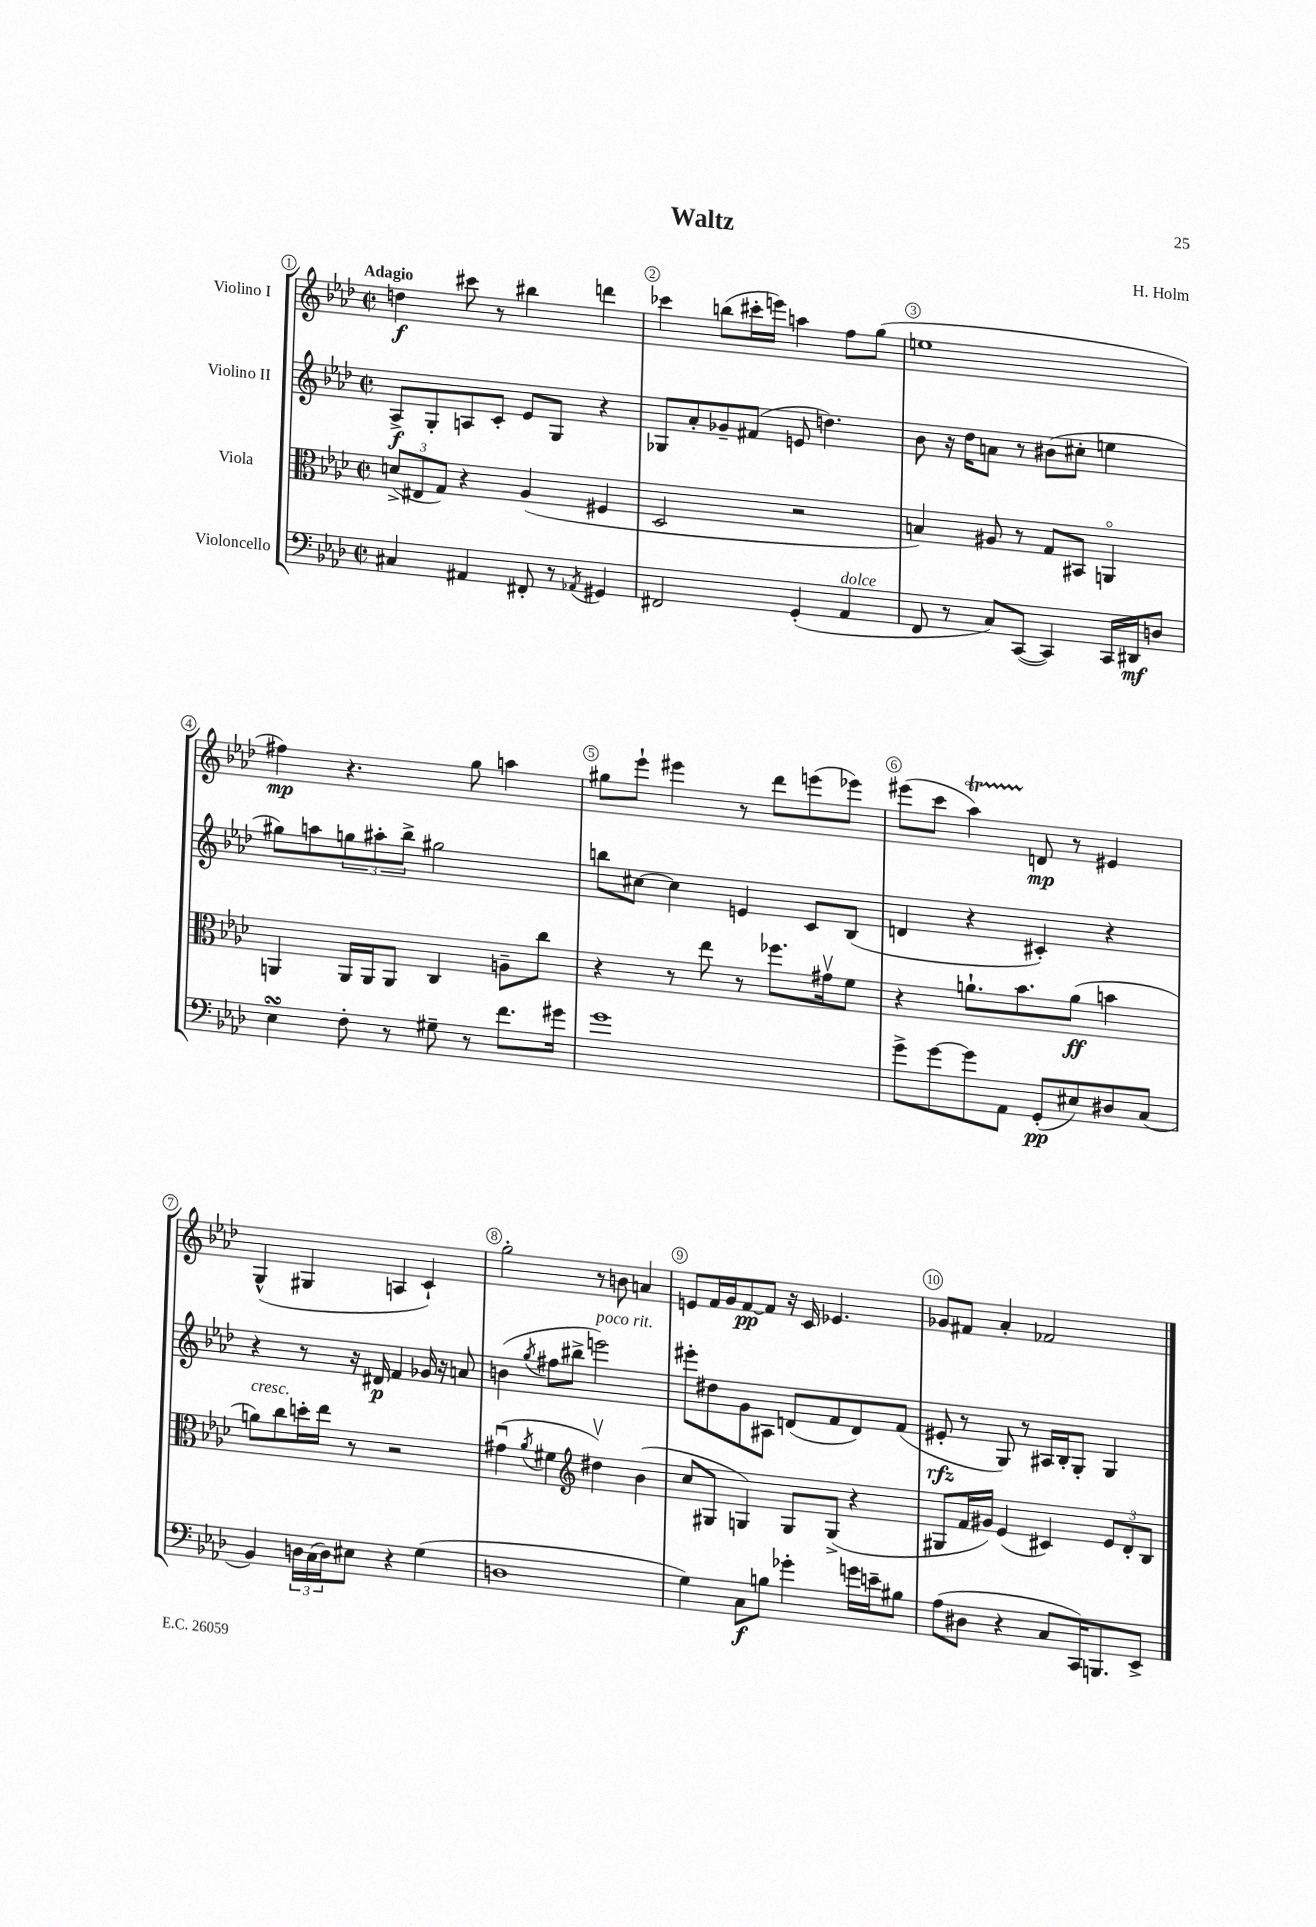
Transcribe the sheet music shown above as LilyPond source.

\header { title = "Waltz" composer = "H. Holm" }
<<
\new StaffGroup <<
\new Staff = "s0" \with { instrumentName = "Violino I" } {
    \clef treble \key aes \major \defaultTimeSignature \time 2/2 \tempo "Adagio"
    d''4\f cis'''8 r8 bis''4 d'''4 |
    ces'''4 b''8( cis'''16-. e'''16) a''4 f''8 g''8( |
    e''1 |
    fis''4\mp) r4. g''8 a''4 |
    gis''8 ees'''8-! eis'''4 r8 des'''8 e'''8( ees'''8) |
    eis'''8( c'''8 aes''4\startTrillSpan) d'8\stopTrillSpan\mp r8 eis'4 |
    g4-^( gis4 a4 c'4-!) |
    g''2-. r8 b'8 a'4 |
    e'8 f'16 g'16 f'8~\pp f'8 r16 c'16 ees'4. |
    ges'8 fis'8 aes'4-. fes'2 \bar "|." |
}
\new Staff = "s1" \with { instrumentName = "Violino II" } {
    \clef treble \key aes \major \defaultTimeSignature \time 2/2
    aes8->\f g8-. a8 c'8-. ees'8 g8 r4 |
    ges8 aes'8-. ges'8-- fis'8( e'8 d''4.) |
    bes'8 r16 des''16 a'8 r8 bis'8( cis''8-. e''4 |
    gis''8) a''8 \tuplet 3/2 { g''8 ais''8-. bes''8-> } gis''2 |
    b''8 cis''8~ cis''4 e'4 c'8 bes8( |
    d'4 r4 cis'4-.) r4 |
    r4 r8 r16 dis'16\p f'4 ges'16 r16 a'8 |
    b'4( \acciaccatura { g''8 } fis''8 bis''8-> e'''2^\markup { \italic "poco rit." }) |
    eis'''8-. dis''8 g'8 ais8 d'8( f'8 d'8) f'8( |
    eis'8-.\rfz r8 g8) r8 ais16 bes16-. g8-. g4 \bar "|." |
}
\new Staff = "s2" \with { instrumentName = "Viola" } {
    \clef alto \key aes \major \defaultTimeSignature \time 2/2
    \tuplet 3/2 { d'8->( eis8 g8) } r4 aes4( fis4 |
    des2 r2 |
    b4) ais8 r8 g8 bis,8 a,4\flageolet |
    a,4 a,16 a,16 a,8 c4 a8-- c''8 |
    r4 r8 ees''8 r8 fes''8. gis'16\upbow f'8 |
    r4 a'8.-! bes'8. a'8\ff( b'4 |
    a'8^\markup { \italic "cresc." }) c''8 d''16-. ees''16 r8 r2 |
    gis'4\downbow( \acciaccatura { aes'8 } fis'4 \clef treble dis''4\upbow) bes'4( |
    c''8 gis8 g4) g8 g8->( r4 |
    gis8 f'16 gis'16) ees'4( cis'4) \tuplet 3/2 { ees'8 des'8-. bes8 } \bar "|." |
}
\new Staff = "s3" \with { instrumentName = "Violoncello" } {
    \clef bass \key aes \major \defaultTimeSignature \time 2/2
    cis4 ais,4 fis,8-. r8 \acciaccatura { aes,8 } gis,4 |
    fis,2 g,4-.( aes,4^\markup { \italic "dolce" } |
    f,8 r8 c8) c,8~( c,4) c,16 dis,16\mf d8 |
    ees4\turn f8-. r8 gis8-- r8 f'8. gis'16 |
    g'1 |
    g'8-> g'8~ g'8 aes,8 g,8-.\pp( eis8) dis8 c8( |
    bes,4) \tuplet 3/2 { d16 c16( d16) } eis8 r4 g4( |
    d1 |
    g4) c8\f b8 ges'4-. g'16 e'16-- bis8 |
    aes8( dis8 r4 c8 c,16) b,,8. ees,8-> \bar "|." |
}
>>
>>
\layout { \context { \Score \override BarNumber.break-visibility = ##(#f #t #t) barNumberVisibility = #all-bar-numbers-visible \override BarNumber.stencil = #(make-stencil-circler 0.1 0.3 ly:text-interface::print) } }
